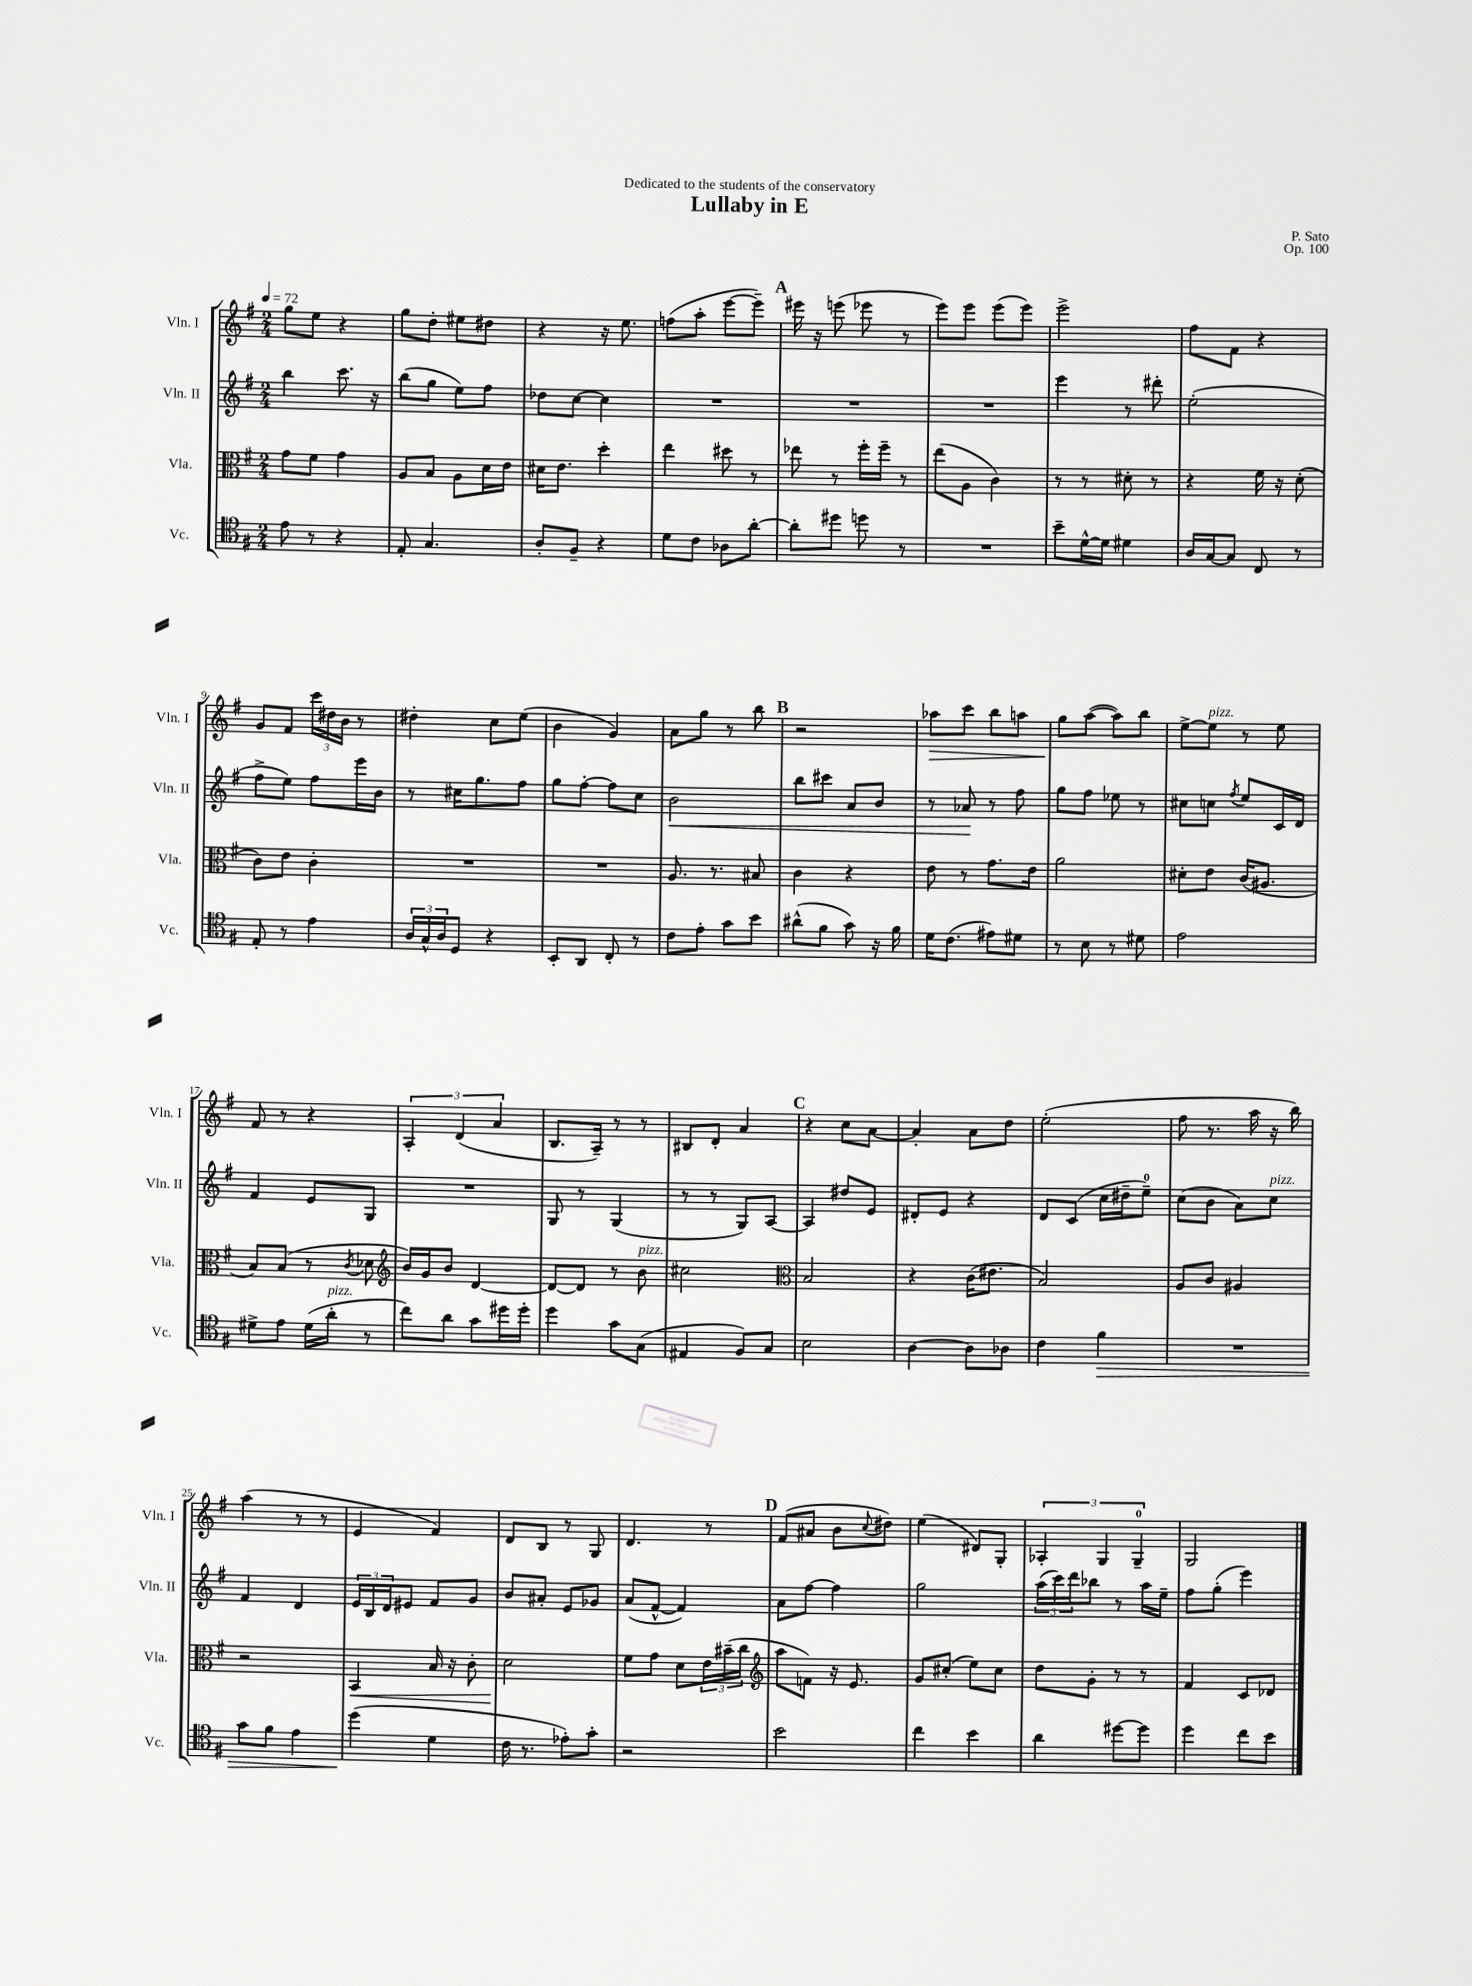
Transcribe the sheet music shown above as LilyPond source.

\header { title = "Lullaby in E" composer = "P. Sato" dedication = "Dedicated to the students of the conservatory" opus = "Op. 100" }
<<
\new StaffGroup <<
\new Staff = "s0" \with { instrumentName = "Vln. I" shortInstrumentName = "Vln. I" } {
    \clef treble \key g \major \numericTimeSignature \time 2/4 \tempo 4 = 72
    g''8 e''8 r4 |
    g''8 d''8-. eis''8 dis''8 |
    r4 r16 e''8. |
    f''8( a''8-. e'''8~ e'''8--) |
    \mark \markup { \bold "A" } eis'''16 r16 e'''8( ees'''8 r8 |
    e'''8) e'''8 e'''8( e'''8) |
    e'''2-> |
    fis''8 fis'8 r4 |
    g'8 fis'8 \tuplet 3/2 { c'''16 dis''16 b'16 } r8 |
    dis''4-. c''8 e''8( |
    b'4 g'4) |
    a'8 g''8 r8 b''8 |
    \mark \markup { \bold "B" } r2 |
    aes''8\> c'''8 b''8 a''8 |
    g''8\! a''8~( a''8) b''8 |
    e''8~-> e''8^\markup { \italic "pizz." } r8 e''8 |
    fis'8 r8 r4 |
    \tuplet 3/2 { a4-. d'4( a'4 } |
    b8. a16--) r8 r8 |
    bis8 d'8-. a'4 |
    \mark \markup { \bold "C" } r4 c''8 a'8~ |
    a'4-. a'8 d''8 |
    e''2-.( |
    fis''8 r8. a''16 r16 b''16) |
    a''4( r8 r8 |
    e'4 fis'4) |
    d'8 b8 r8 g8 |
    d'4. r8 |
    \mark \markup { \bold "D" } fis'8( ais'8 b'8 \appoggiatura { c''8 } dis''8) |
    e''4( dis'8) g8-. |
    \tuplet 3/2 { aes4-. g4 g4-0-- } |
    g2 \bar "|." |
}
\new Staff = "s1" \with { instrumentName = "Vln. II" shortInstrumentName = "Vln. II" } {
    \clef treble \key g \major \numericTimeSignature \time 2/4
    b''4 c'''8. r16 |
    b''8( g''8 e''8) fis''8 |
    des''8 c''8~ c''4 |
    R2 |
    \mark \markup { \bold "A" } R2 |
    R2 |
    e'''4 r8 dis'''8-. |
    e''2-.( |
    fis''8-> e''8) fis''8 e'''16 b'16 |
    r8 cis''16 g''8. fis''8 |
    g''8 fis''8~-. fis''8 c''8 |
    b'2\< |
    \mark \markup { \bold "B" } b''8 cis'''8 a'8 b'8 |
    r8 aes'8\! r8 fis''8 |
    g''8 fis''8 ees''8 r8 |
    cis''8 c''8 \acciaccatura { fis''8 } e''8 c'16 d'16 |
    fis'4 e'8 g8 |
    R2 |
    g8 r8 g4( |
    r8 r8 g8) a8~ |
    \mark \markup { \bold "C" } a4 dis''8 e'8 |
    dis'8-. e'8 r4 |
    d'8 c'8( c''16 dis''16-- e''8-0--) |
    c''8( b'8 a'8) c''8^\markup { \italic "pizz." } |
    fis'4 d'4 |
    \tuplet 3/2 { e'16 b16 d'16 } eis'8 fis'8 g'8 |
    b'8 ais'8-. e'8 ges'8 |
    a'8( fis'8~-^ fis'4) |
    \mark \markup { \bold "D" } a'8 fis''8~ fis''4 |
    g''2 |
    \tuplet 3/2 { a''16( c'''16) d'''16 } bes''8 r8 a''16 e''16-- |
    fis''8 g''8-.( e'''4) \bar "|." |
}
\new Staff = "s2" \with { instrumentName = "Vla." shortInstrumentName = "Vla." } {
    \clef alto \key g \major \numericTimeSignature \time 2/4
    g'8 fis'8 g'4 |
    a8 b8 a8 d'16 e'16 |
    dis'16 e'8. d''4-. |
    e''4 dis''8 r8 |
    \mark \markup { \bold "A" } ees''8 r8 fis''16-. fis''16-- r8 |
    e''8( a8 c'4) |
    r8 r8 dis'8-. r8 |
    r4 fis'16 r16 d'8-.( |
    c'8) e'8 c'4-. |
    R2 |
    R2 |
    a8. r8. bis8 |
    \mark \markup { \bold "B" } c'4 r4 |
    e'8 r8 g'8. e'16 |
    a'2 |
    dis'8-. e'8 c'16( ais8. |
    b8) b8( r8 \acciaccatura { c'8 } des'8 |
    \clef treble b'16) g'16 b'8 d'4~ |
    d'8~ d'8 r8 b'8^\markup { \italic "pizz." } |
    cis''2 |
    \mark \markup { \bold "C" } \clef alto b2 |
    r4 c'16( eis'8. |
    b2) |
    a8 c'8 ais4 |
    r2 |
    b,4\< b16 r16 c'8-. |
    d'2\! |
    fis'8 g'8 d'8 \tuplet 3/2 { e'16 bis'16--( c''16 } |
    \mark \markup { \bold "D" } \clef treble a''8 f'8) r16 e'8. |
    g'8 cis''8-.( e''8) cis''8 |
    d''8 g'8-. r8 r8 |
    fis'4 c'8 des'8 \bar "|." |
}
\new Staff = "s3" \with { instrumentName = "Vc." shortInstrumentName = "Vc." } {
    \clef tenor \key g \major \numericTimeSignature \time 2/4
    e'8 r8 r4 |
    e8-. g4. |
    a8-. fis8-- r4 |
    d'8 c'8 aes8 a'8~-. |
    \mark \markup { \bold "A" } a'8-. dis''8 d''8 r8 |
    R2 |
    b'8-- d'16~-^ d'16 dis'4 |
    a16 g16~ g8 c8 r8 |
    e8-. r8 e'4 |
    \tuplet 3/2 { a16 g16-^ a16 } d8 r4 |
    b,8-. a,8 c8-. r8 |
    c'8 e'8-. g'8 b'8 |
    \mark \markup { \bold "B" } ais'8-^( fis'8 g'8) r16 fis'16 |
    d'16 c'8.( eis'8) dis'8 |
    r8 b8 r8 dis'8 |
    e'2 |
    dis'8-> e'8 dis'16( a'16-.^\markup { \italic "pizz." } r8 |
    c''8) a'8 g'8 dis''16 dis''16-. |
    d''4 g'8 g8( |
    eis4 fis8) g8 |
    \mark \markup { \bold "C" } b2 |
    a4~ a8 aes8 |
    c'4 fis'4\> |
    R2 |
    g'8 fis'8 e'4 |
    d''4\!( d'4 |
    c'16 r8. ees'8-.) g'8-. |
    r2 |
    \mark \markup { \bold "D" } b'2 |
    c''4 b'4 |
    a'4 dis''8~ dis''8 |
    d''4 c''8 b'8 \bar "|." |
}
>>
>>
